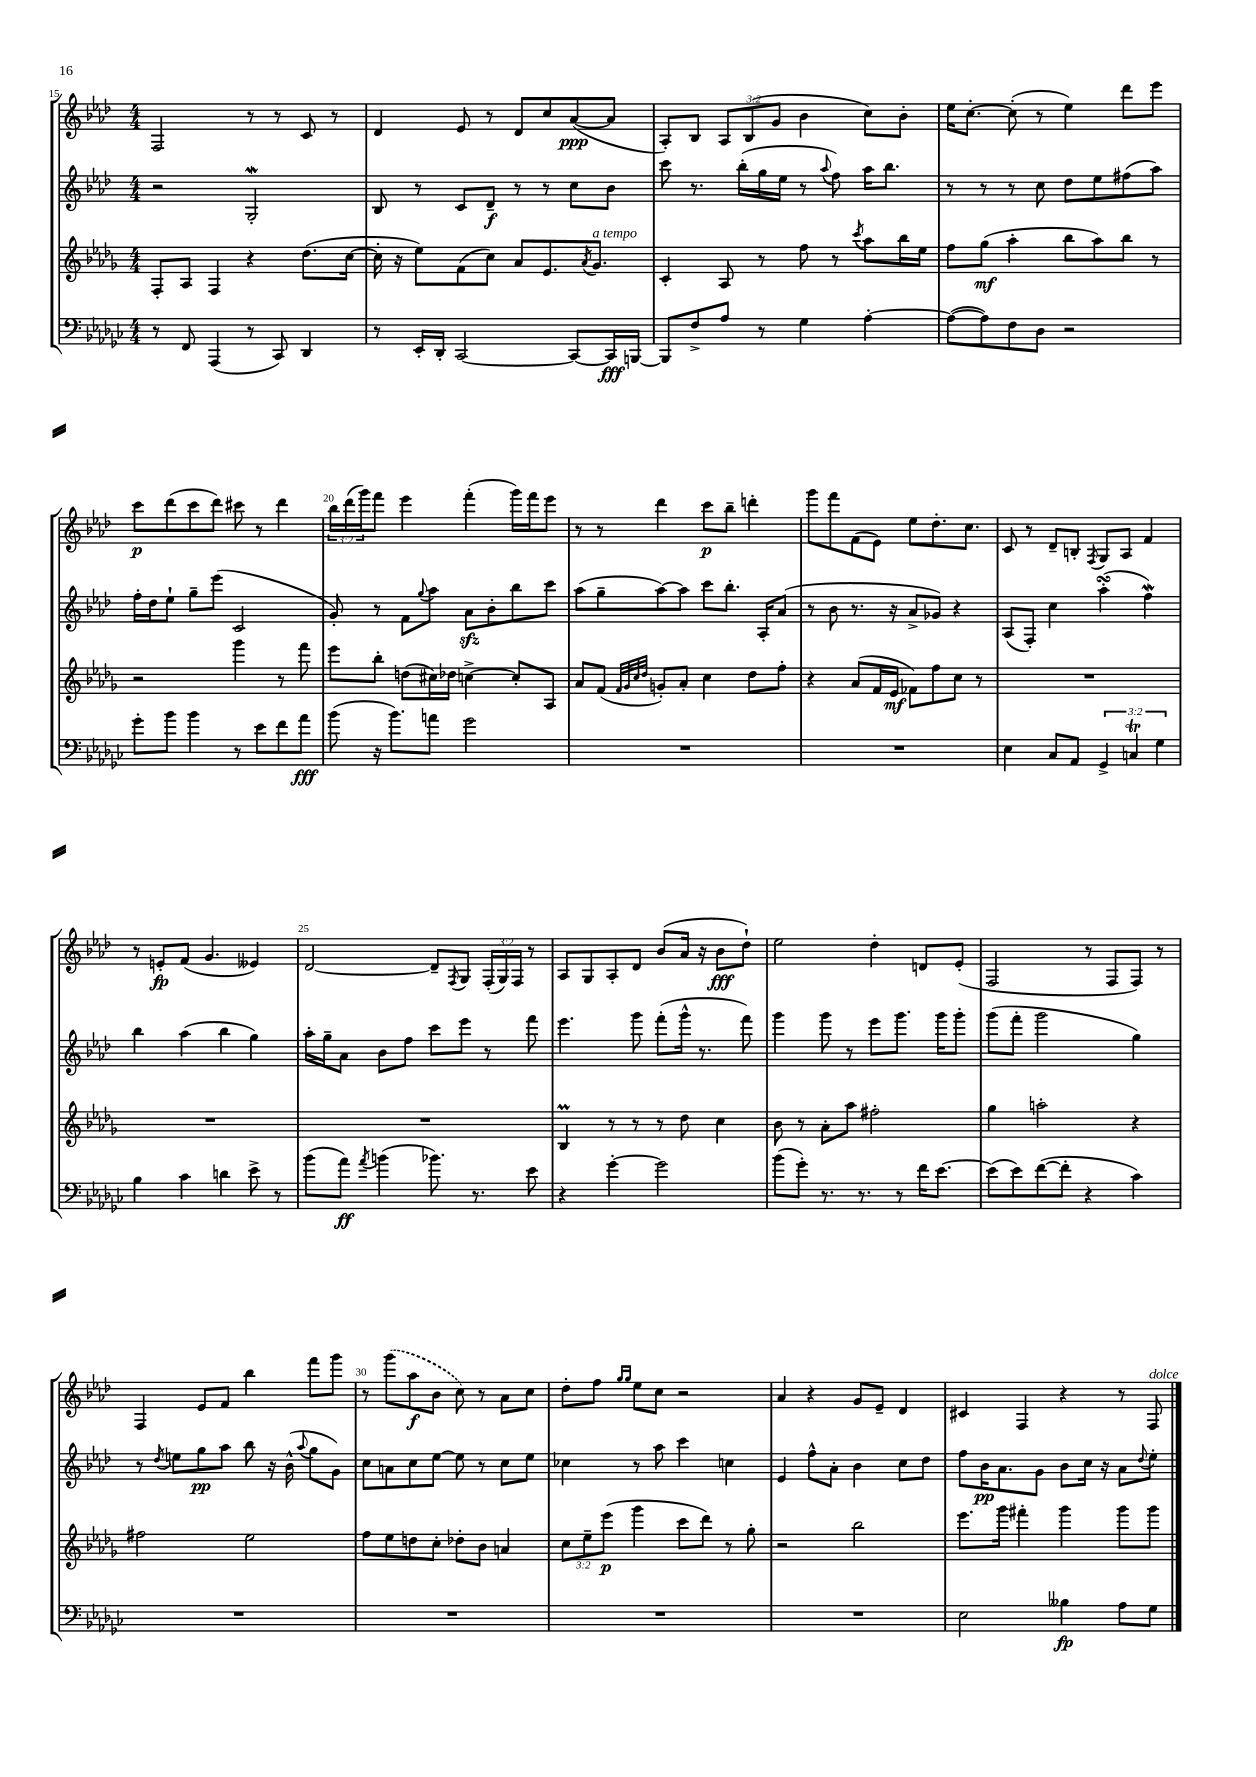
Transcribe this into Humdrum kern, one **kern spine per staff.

**kern	**dynam	**kern	**dynam	**kern	**dynam	**kern	**dynam
*part4	*part4	*part3	*part3	*part2	*part2	*part1	*part1
*staff4	*staff4	*staff3	*staff3	*staff2	*staff2	*staff1	*staff1
*clefF4	*	*clefG2	*	*clefG2	*	*clefG2	*
*k[b-e-a-d-g-c-]	*	*k[b-e-a-d-g-]	*	*k[b-e-a-d-]	*	*k[b-e-a-d-]	*
*M4/4	*	*M4/4	*	*M4/4	*	*M4/4	*
=15	=15	=15	=15	=15	=15	=15	=15
8r	.	8F'/L	.	2r	.	2F/	.
8FF/	.	8A-/J	.	.	.	.	.
(4AAA-/	.	4F/	.	.	.	.	.
8r	.	4r	.	2GW'/	.	8r	.
8CC-/)	.	.	.	.	.	8r	.
4DD-/	.	(8.dd-\L	.	.	.	8c/	.
.	.	.	.	.	.	8r	.
.	.	[16cc\Jk	.	.	.	.	.
=16	=16	=16	=16	=16	=16	=16	=16
8r	.	16cc'\]	.	8B-/	.	4d-/	.
.	.	16r	.	.	.	.	.
16EE-'/LL	.	8ee-\L)	.	8r	.	.	.
16DD-'/JJ	.	.	.	.	.	.	.
[2CC-/	.	(8f\	.	8c/L	.	8e-/	.
.	.	8cc\J)	.	8d-~/J	f	8r	.
.	.	8a-/L	.	8r	.	8d-/L	.
.	.	8.e-/	.	8r	.	8cc/	.
8CC-/L_	.	.	.	8cc\L	.	([8a-/	ppp
.	.	8qa-/	.	.	.	.	.
!	!	!LO:TX:a:i:t=a tempo	!	!	!	!	!
.	.	8.g-/J	.	.	.	.	.
16CC-/L]	fff	.	.	8b-\J	.	8a-/J]	.
[16BBBn/JJ	.	.	.	.	.	.	.
=17	=17	=17	=17	=17	=17	=17	=17
8BBB/L]	.	4c'/	.	8ccc\	.	8A-'/L)	.
8F^/	.	.	.	8.r	.	8B-/J	.
8A-/J	.	8A-/	.	.	.	12A-/L	.
.	.	.	.	(16bb-'\LL	.	.	.
.	.	.	.	.	.	(12B-/	.
8r	.	8r	.	16gg\	.	.	.
.	.	.	.	.	.	12g/J	.
.	.	.	.	16ee-\JJ	.	.	.
4G-\	.	8ff\	.	8r	.	4b-\	.
.	.	.	.	8qqaa-/	.	.	.
.	.	8r	.	8ff\)	.	.	.
.	.	8qccc/	.	.	.	.	.
[4A-'\	.	8aa-\L	.	16aa-\KL	.	8cc\L)	.
.	.	.	.	8.bb-\J	.	.	.
.	.	16bb-\L	.	.	.	8b-'\J	.
.	.	16ee-\JJ	.	.	.	.	.
=18	=18	=18	=18	=18	=18	=18	=18
(8A-\L_	.	8ff\L	.	8r	.	16ee-\KL	.
.	.	.	.	.	.	[8.cc'\J	.
8A-\])	.	(8gg-\J	mf	8r	.	.	.
8F\	.	4aa-'\	.	8r	.	(8cc'\]	.
8D-\J	.	.	.	8cc\	.	8r	.
2r	.	8bb-\L	.	8dd-\L	.	4ee-\)	.
.	.	8aa-\)	.	8ee-\	.	.	.
.	.	8bb-\J	.	(8ff#X\	.	8ddd-\L	.
.	.	8r	.	8aa-\J)	.	8eee-\J	.
!!LO:LB:g=z
=19	=19	=19	=19	=19	=19	=19	=19
8g-'\L	.	2r	.	16ff'\LL	.	8ccc\L	p
.	.	.	.	16dd-\J	.	.	.
8b-\J	.	.	.	8ee-`\J	.	(8ddd-\	.
4b-\	.	.	.	8gg~\L	.	8ccc\	.
.	.	.	.	(8eee-\J	.	8ddd-\J)	.
8r	.	4ggg-\	.	2c/	.	8ccc#X\	.
8e-\L	.	.	.	.	.	8r	.
8f\	.	8r	.	.	.	4ddd-\	.
8a-\J	fff	8fff\	.	.	.	.	.
=20	=20	=20	=20	=20	=20	=20	=20
(8b-\	.	8eee-\L	.	8g'/)	.	24bb-\LL	.
.	.	.	.	.	.	(24ddd-\	.
.	.	.	.	.	.	24ggg\J)	.
16r	.	8bb-'\J	.	8r	.	8fff\J	.
8.b-\L)	.	.	.	.	.	.	.
.	.	(8ddn\L	.	8f\L	.	4eee-\	.
.	.	.	.	8qqgg/	.	.	.
8an\J	.	16cc#X\L)	.	8aa-\J	.	.	.
.	.	16dd-X\JJ	.	.	.	.	.
2g-\	.	[4ccn^\	.	8a-zz\L	.	(4fff'\	.
.	.	.	.	8b-'\	.	.	.
.	.	8cc'/L]	.	8bb-\	.	16ggg\LL)	.
.	.	.	.	.	.	16fff\J	.
.	.	8A-/J	.	8ccc\J	.	8eee-\J	.
=21	=21	=21	=21	=21	=21	=21	=21
1r	.	8a-/L	.	(8aa-\L	.	8r	.
.	.	(8f/J	.	8gg~\	.	8r	.
.	.	32qqf/LLL	.	.	.	.	.
.	.	32qqg-/	.	.	.	.	.
.	.	32qqcc/	.	.	.	.	.
.	.	32qqdd-/JJJ	.	.	.	.	.
.	.	8gn'/L)	.	[8aa-\)	.	4ddd-\	.
.	.	8a-'/J	.	8aa-\J]	.	.	.
.	.	4cc\	.	8ccc\L	.	8ccc\L	p
.	.	.	.	8.bb-'\J	.	8bb-~\J	.
.	.	8dd-\L	.	.	.	4dddn'\	.
.	.	.	.	16A-'/KL	.	.	.
.	.	8ff'\J	.	(8a-/J	.	.	.
=22	=22	=22	=22	=22	=22	=22	=22
1r	.	4r	.	8r	.	8ggg\L	.
.	.	.	.	8b-\	.	8fff\	.
.	.	(8a-/L	.	8.r	.	(8f\	.
.	.	16f/L	.	.	.	8e-\J)	.
.	.	16e-/JJ	mf	16r	.	.	.
.	.	8f-X\L)	.	8a-^/L	.	8ee-\L	.
.	.	8ff\	.	8g-X/J)	.	8.dd-'\	.
.	.	8cc\J	.	4r	.	.	.
.	.	.	.	.	.	8.cc\J	.
.	.	8r	.	.	.	.	.
=23	=23	=23	=23	=23	=23	=23	=23
4E-\	.	1r	.	(8A-/L	.	8c/	.
.	.	.	.	8F'/J)	.	8r	.
8C-/L	.	.	.	4cc\	.	8d-~/L	.
8AA-/J	.	.	.	.	.	8Bn'/J	.
.	.	.	.	.	.	8qF/	.
6GG-^/	.	.	.	(4aa-sSSs'\	.	8G/L	.
.	.	.	.	.	.	8A-/J	.
6Cnt/	.	.	.	.	.	.	.
.	.	.	.	4ffW\)	.	4f/	.
6G-\	.	.	.	.	.	.	.
!!LO:LB:g=z
=24	=24	=24	=24	=24	=24	=24	=24
4B-\	.	1r	.	4bb-\	.	8r	.
.	.	.	.	.	.	8en'/L	fp
4c-\	.	.	.	(4aa-\	.	(8f/J	.
.	.	.	.	.	.	4.g/	.
4dn\	.	.	.	4bb-\	.	.	.
8e-^\	.	.	.	4gg\)	.	4e--X/)	.
8r	.	.	.	.	.	.	.
=25	=25	=25	=25	=25	=25	=25	=25
(8b-\L	.	1r	.	16aa-'\LL	.	[2d-/	.
.	.	.	.	16gg~\J	.	.	.
8a-\J)	ff	.	.	8a-\J	.	.	.
8qa-/	.	.	.	.	.	.	.
(4bn\	.	.	.	8b-\L	.	.	.
.	.	.	.	8ff\J	.	.	.
8.b-X\)	.	.	.	8ccc\L	.	8d-~/L]	.
.	.	.	.	.	.	8qF/	.
.	.	.	.	8eee-\J	.	8G/J	.
8.r	.	.	.	.	.	.	.
.	.	.	.	8r	.	(24F'/LL	.
.	.	.	.	.	.	24G/)	.
.	.	.	.	.	.	24F/JJ	.
8e-\	.	.	.	8fff\	.	8r	.
=26	=26	=26	=26	=26	=26	=26	=26
4r	.	4B-M/	.	4.eee-\	.	8A-/L	.
.	.	.	.	.	.	8G/	.
[4g-'\	.	8r	.	.	.	8A-'/	.
.	.	8r	.	8ggg\	.	8d-/J	.
2g-\]	.	8r	.	(8fff'\L	.	(8b-/L	.
.	.	8dd-\	.	16ggg^^\Jk	.	16a-/Jk	.
.	.	.	.	8.r	.	16r	.
.	.	4cc\	.	.	.	8b-\L	fff
.	.	.	.	8fff\)	.	8dd-`\J)	.
=27	=27	=27	=27	=27	=27	=27	=27
(8b-\L	.	8b-\	.	4ggg\	.	2ee-\	.
8g-'\J)	.	8r	.	.	.	.	.
8.r	.	8a-'\L	.	8ggg\	.	.	.
.	.	8aa-\J	.	8r	.	.	.
8.r	.	.	.	.	.	.	.
.	.	2ff#X'\	.	8eee-\L	.	4dd-'\	.
8r	.	.	.	8.ggg\J	.	.	.
16f\KL	.	.	.	.	.	8dn/L	.
[8.e-\J	.	.	.	16ggg\KL	.	.	.
.	.	.	.	8ggg'\J	.	(8e-'/J	.
=28	=28	=28	=28	=28	=28	=28	=28
(8e-\L]	.	4gg-\	.	(8ggg\L	.	2F/	.
8e-\)	.	.	.	8fff'\J	.	.	.
([8f\	.	2aan'\	.	2ggg\	.	.	.
8f'\J]	.	.	.	.	.	.	.
4r	.	.	.	.	.	8r	.
.	.	.	.	.	.	8F/L	.
4c-\)	.	4r	.	4gg\)	.	8F/J)	.
.	.	.	.	.	.	8r	.
!!LO:LB:g=z
=29	=29	=29	=29	=29	=29	=29	=29
1r	.	2ff#X\	.	8r	.	4F/	.
.	.	.	.	8qdd-/	.	.	.
.	.	.	.	8een\L	.	.	.
.	.	.	.	8gg\	pp	8e-/L	.
.	.	.	.	8aa-\J	.	8f/J	.
.	.	2ee-\	.	8bb-\	.	4bb-\	.
.	.	.	.	16r	.	.	.
.	.	.	.	(16b-^^\	.	.	.
.	.	.	.	8qqaa-/	.	.	.
.	.	.	.	8gg\L	.	8fff\L	.
.	.	.	.	8g\J)	.	8ggg\J	.
=30	=30	=30	=30	=30	=30	=30	=30
1r	.	8ff\L	.	8cc\L	.	8r	.
.	.	8ee-\	.	8an\	.	(8ggg\L	.
.	.	8ddn\	.	8cc\	.	8aa-\	f
.	.	8cc'\J	.	[8ee-\J	.	8b-\J	.
.	.	8dd-X'\L	.	8ee-\]	.	8cc\)	.
.	.	8b-\J	.	8r	.	8r	.
.	.	4an/	.	8cc\L	.	8a-\L	.
.	.	.	.	8ee-\J	.	8cc\J	.
=31	=31	=31	=31	=31	=31	=31	=31
1r	.	12cc\L	.	4cc-X\	.	8dd-'\L	.
.	.	12ee-~\	.	.	.	.	.
.	.	.	.	.	.	8ff\J	.
.	.	(12eee-\J	p	.	.	.	.
.	.	.	.	.	.	16qqgg/LL	.
.	.	.	.	.	.	16qqgg/JJ	.
.	.	4ggg-\	.	8r	.	8ee-\L	.
.	.	.	.	8aa-\	.	8cc\J	.
.	.	8ccc\L	.	4ccc\	.	2r	.
.	.	8ddd-\J)	.	.	.	.	.
.	.	8r	.	4ccn\	.	.	.
.	.	8gg-'\	.	.	.	.	.
=32	=32	=32	=32	=32	=32	=32	=32
1r	.	2r	.	4e-/	.	4a-/	.
.	.	.	.	8ff^^\L	.	4r	.
.	.	.	.	8a-'\J	.	.	.
.	.	2bb-\	.	4b-\	.	8g/L	.
.	.	.	.	.	.	8e-~/J	.
.	.	.	.	8cc\L	.	4d-/	.
.	.	.	.	8dd-\J	.	.	.
=33	=33	=33	=33	=33	=33	=33	=33
2E-\	.	8.eee-\L	.	8ff\L	.	4c#X/	.
.	.	.	.	16b-\K	pp	.	.
.	.	16ggg-\Jk	.	8.a-\	.	.	.
.	.	4fff#X'\	.	.	.	4F/	.
.	.	.	.	8g\J	.	.	.
4B--X\	fp	4ggg-\	.	8b-\L	.	4r	.
.	.	.	.	16cc\Jk	.	.	.
.	.	.	.	16r	.	.	.
8A-\L	.	8ggg-\L	.	8a-\L	.	8r	.
.	.	.	.	8qqdd-/	.	.	.
!	!	!	!	!	!	!LO:TX:a:i:t=dolce	!
8G-\J	.	8ggg-\J	.	8ee-'\J	.	8F/	.
==	==	==	==	==	==	==	==
*-	*-	*-	*-	*-	*-	*-	*-
